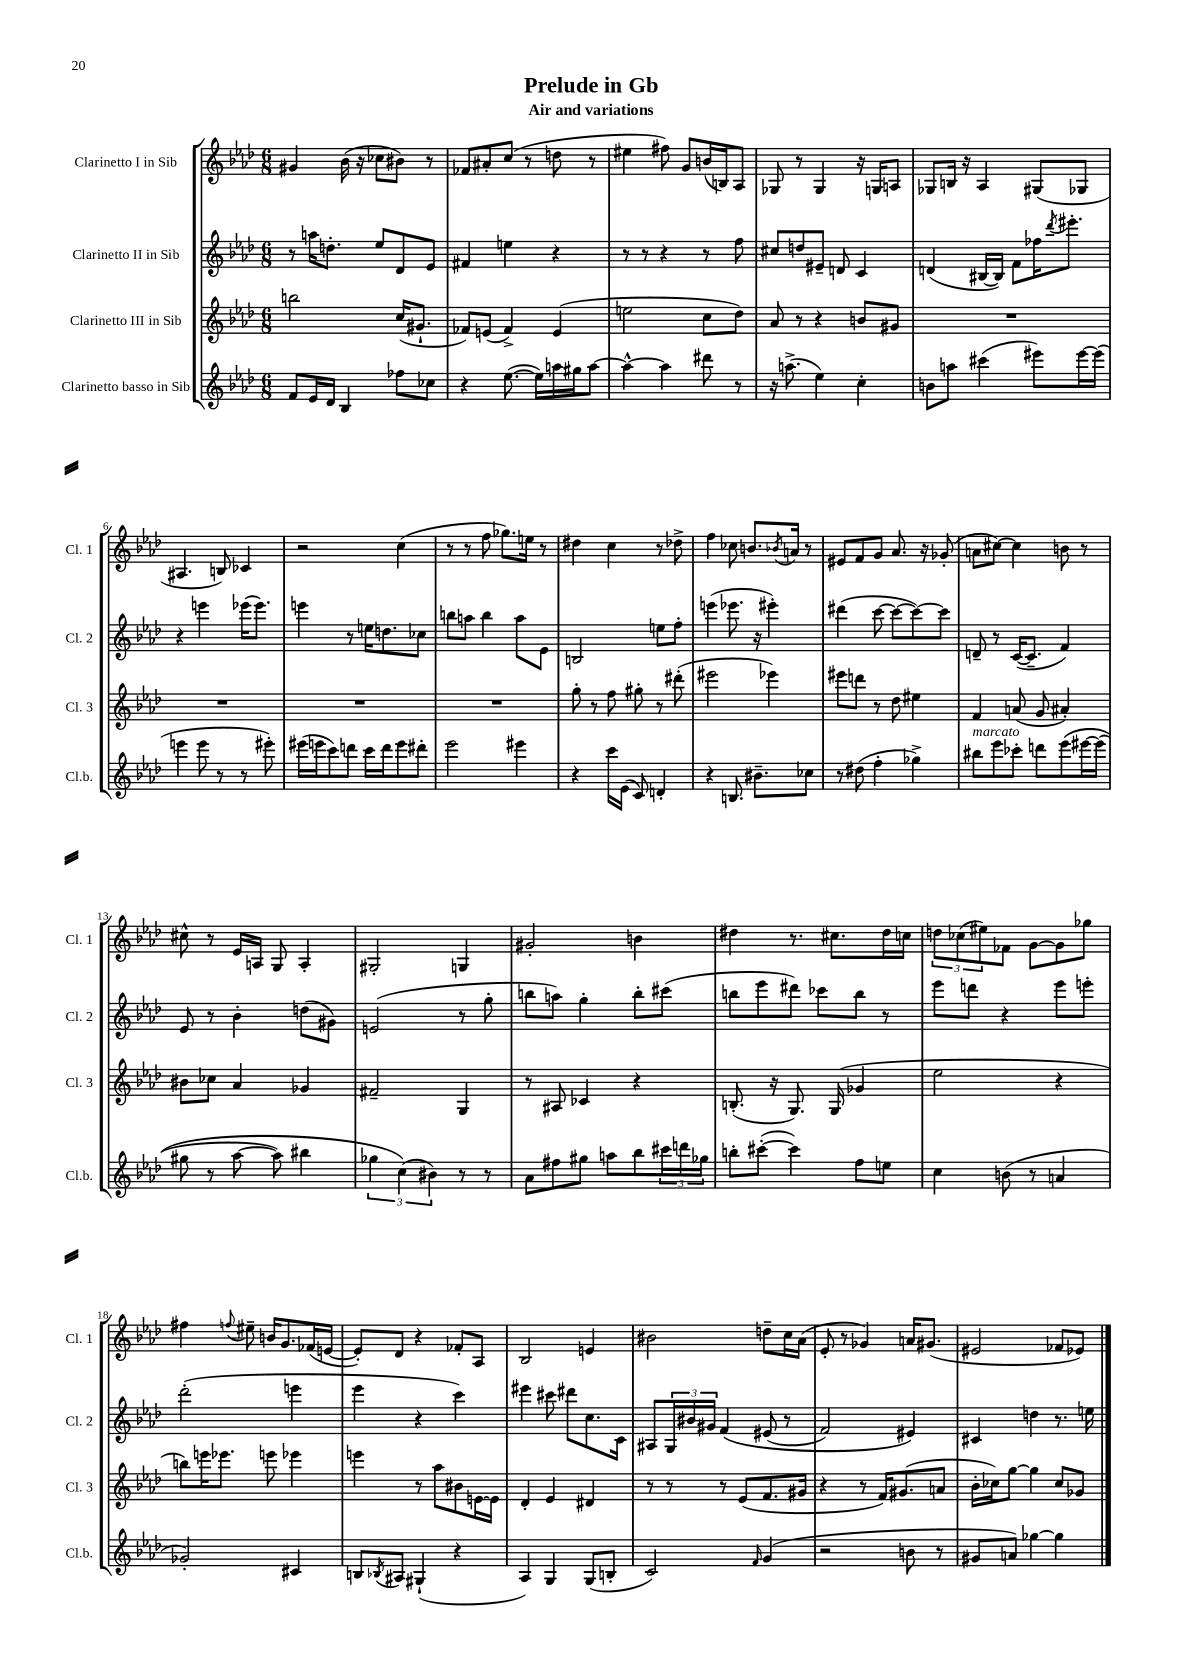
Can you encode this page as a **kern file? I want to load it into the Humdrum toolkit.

**kern	**kern	**kern	**kern
*part4	*part3	*part2	*part1
*staff4	*staff3	*staff2	*staff1
*I"Clarinetto basso in Sib	*I"Clarinetto III in Sib	*I"Clarinetto II in Sib	*I"Clarinetto I in Sib
*I'Cl.b.	*I'Cl. 3	*I'Cl. 2	*I'Cl. 1
*clefG2	*clefG2	*clefG2	*clefG2
*k[b-e-a-d-]	*k[b-e-a-d-]	*k[b-e-a-d-]	*k[b-e-a-d-]
*M6/8	*M6/8	*M6/8	*M6/8
=1	=1	=1	=1
8f/L	2bbn\	8r	4g#X/
16e-/L	.	16aan\KL	.
16d-/JJ	.	8.ddn'\J	.
4B-/	.	.	(16b-\
.	.	.	16r
.	.	8ee-/L	8cc-X\L
8ff-X\L	(16cc/KL	8d-/	8b#X\J)
.	8.g#X`/J	.	.
8cc-X\J	.	8e-/J	8r
=2	=2	=2	=2
4r	8f-X/L)	4f#X/	8f-X/L
.	(8en/J	.	8a#X'/
([8.ee-\	4f-^/)	4een\	(8cc/J
.	.	.	8r
16ee-\LL])	.	.	.
16aan\	(4e/	4r	8ddn\
16gg#X\J	.	.	.
[8aa\J	.	.	8r
=3	=3	=3	=3
4aa^^\_	2een\	8r	4ee#X\
.	.	8r	.
4aa\]	.	4r	8ff#X\)
.	.	.	8g/L
8ddd#X\	8cc\L	8r	(16bn/L
.	.	.	16Bn/J)
8r	8dd-\J)	8ff\	8A-/J
=4	=4	=4	=4
16r	8a-/	8cc#X/L	8G-X/
(8.aan^\	.	.	.
.	8r	8ddn/	8r
4ee-\)	4r	8e#X~/J	4G-/
.	.	8dn/	.
4cc'\	8bn/L	4c/	16r
.	.	.	16Gn/KL
.	8g#X/J	.	8An/J
=5	=5	=5	=5
8bn\L	2.r	(4dn/	8G-X/L
8aan\J	.	.	16Bn/Jk
.	.	.	16r
(4ccc#X\	.	[16B#X/LL	4A-/
.	.	16B#/JJ])	.
.	.	8f\L	.
8eee#X\L)	.	16ff-X\K	(8G#X/L
.	.	8qddd-/	.
.	.	8.eee#X'\J	.
[16eee#\L	.	.	8G-X/J
(16eee#\JJ]	.	.	.
!!LO:LB:g=z
=6	=6	=6	=6
4eeen\	2.r	4r	4.A#X/
8eee\	.	4eeen\	.
8r	.	.	8Bn/)
8r	.	(16eee-X\KL	4c-X/
.	.	8.eee-\J)	.
8eee#X'\)	.	.	.
=7	=7	=7	=7
(16eee#X\LL	2.r	4eeen\	2r
16eeen\J	.	.	.
8ccc\)	.	.	.
8dddn\J	.	8r	.
16ccc\LL	.	16een\KL	.
16ddd\J	.	8.ddn\	.
8eee\	.	.	(4cc\
8ddd#X'\J	.	8cc-X\J	.
=8	=8	=8	=8
2eee-\	2.r	8bbn\L	8r
.	.	8aan\J	8r
.	.	4bb\	8ff\
.	.	.	8.gg-X\L)
4eee#X\	.	8aa\L	.
.	.	.	16een\Jk
.	.	8e-\J	8r
=9	=9	=9	=9
4r	8gg'\	2Bn/	4dd#X\
.	8r	.	.
16ccc\LL	8ff\	.	4cc\
(16e-\JJ	.	.	.
8c/)	8gg#X'\	.	.
4dn'/	8r	8een\L	8r
.	(8ddd#X'\	8ff'\J	8dd-X^\
=10	=10	=10	=10
4r	2eee#X\	(4eeen\	4ff\
8.Bn/	.	8.eee-X\	8cc-X\
.	.	.	8.bn/L
8.b#X~\L	.	16r	.
.	4eee-X\)	4eee#X'\)	.
.	.	.	8qb-X/
.	.	.	16an/Jk
8cc-X\J	.	.	8r
=11	=11	=11	=11
8r	8eee#X\L	(4ddd#X\	8e#X/L
(8dd#X\	8dddn\J	.	8f/
4ff'\	8r	[8ccc\	8g/J
.	8dd-\	8ccc\L_	8.a-/
4gg-X^\)	4ee#X\	8ccc\_)	.
.	.	.	16r
.	.	8ccc\J]	(8g-X'/
=12	=12	=12	=12
!LO:TX:a:i:t=marcato	!	!	!
8bb#X\L	4f/	8dn~/	8an\L
8eee-\	.	8r	[8cc#X\J)
8ccc-X'\J	(8an/	([16c/KL	4cc#\]
.	.	8.c~/J]	.
8dddn\L	8g/	.	.
(8eee-\	4a#X'/)	4f/)	8bn\
[16eee#X\L	.	.	8r
(16eee#\JJ]	.	.	.
!!LO:LB:g=z
=13	=13	=13	=13
8gg#X\	8b#X\L	8e-/	8cc#X^^\
8r	8cc-X\J	8r	8r
[8aa-\	4a-/	4b-'\	16e-/LL
.	.	.	16An/JJ
8aa-\])	.	.	8G/
4bb#X\	4g-X/	(8ddn\L	4A'/
.	.	8g#X\J)	.
=14	=14	=14	=14
6gg-X\	2f#X~/	(2en/	2G#X'/
(6cc\)	.	.	.
6b#X\)	.	.	.
8r	4G/	8r	4Gn/
8r	.	8gg'\	.
=15	=15	=15	=15
8a-\L	8r	8bbn\L	2g#X'/
8ff#X\	8A#X/	8aan\J)	.
8gg#X\J	4c-X/	4gg'\	.
8aan\L	.	.	.
8bb-\	4r	8bb'\L	4bn\
24ccc#X\L	.	(8ccc#X\J	.
24dddn\	.	.	.
24gg-X\JJ	.	.	.
=16	=16	=16	=16
8bbn'\L	(8.Bn'/	8bbn\L	4dd#X\
([8ccc#X'\J	.	8eee-\	.
.	16r	.	.
4ccc#\])	8.G/)	8ddd#X\J)	8.r
.	.	8ccc-X\L	.
.	(16G/	.	8.cc#X\L
8ff\L	4g-X/	8bb\J	.
8een\J	.	8r	16dd#\L
.	.	.	16ccn\JJ
=17	=17	=17	=17
4cc\	2ee-\	8eee-\L	12ddn\L
.	.	.	(12cc-X\
.	.	8dddn\J	.
.	.	.	12ee#X\)
(8bn\	.	4r	8f-X\J
8r	.	.	[8g\L
4an/	4r	8eee-\L	8g\]
.	.	8eeen'\J	8gg-X\J
!!LO:LB:g=z
=18	=18	=18	=18
2g-X'/)	8bbn\L)	(2ddd-'\	4ff#X\
.	16eeen\K	.	.
.	8.eee-X\J	.	.
.	.	.	8qqffn/
.	.	.	8ee#X~\
.	8eeen\	.	16bn/KL
.	.	.	8.g/
4c#X/	4eee-X\	4eeen\	.
.	.	.	(16f-X/L
.	.	.	[16en/JJ
=19	=19	=19	=19
8Bn/L	4eeen\	4eee-\	8e'/L])
8qB-X/	.	.	.
8A#X/J	.	.	8d-/J
(4G#X`/	8r	4r	4r
.	8aa-\L	.	.
4r	8b#X\	4ccc\)	8f-X'/L
.	[16en\L	.	8A-/J
.	16e\JJ]	.	.
=20	=20	=20	=20
4A-/)	4d-'/	4eee#X\	2B-/
4G/	4e-/	8ccc#X\	.
.	.	8ddd#X\L	.
(8G/L	4d#X/	8.cc\	4en/
8Bn'/J	.	.	.
.	.	16c\Jk	.
=21	=21	=21	=21
2c/)	8r	8A#X/L	2b#X\
.	8r	24G/L	.
.	.	24b#X/	.
.	.	24g#X/JJ	.
.	8r	(4f/	.
.	(8e-/L	.	.
16qqf/	.	.	.
(4g/	8.f/	(8e#X/	8ddn~\L
.	.	8r	16cc\L
.	16g#X/Jk	.	(16a-\JJ
=22	=22	=22	=22
2r	4r	2f/)	8e-'/
.	.	.	8r
.	8r	.	4g-X/)
.	16f/KL)	.	.
.	(8.g#X/	.	.
8bn\	.	4e#X/)	16an/KL
.	.	.	(8.g#X/J
8r	8an/J	.	.
=23	=23	=23	=23
8g#X/L	16b-'\LL	4c#X/	2e#X/
.	16cc-X\J)	.	.
8an/J)	[8gg\J	.	.
[4gg-X\	4gg\]	4ddn\	.
4gg-\]	8cc-/L	8.r	8f-X/L
.	8g-X/J	.	8e-X/J)
.	.	16een\	.
==	==	==	==
*-	*-	*-	*-
